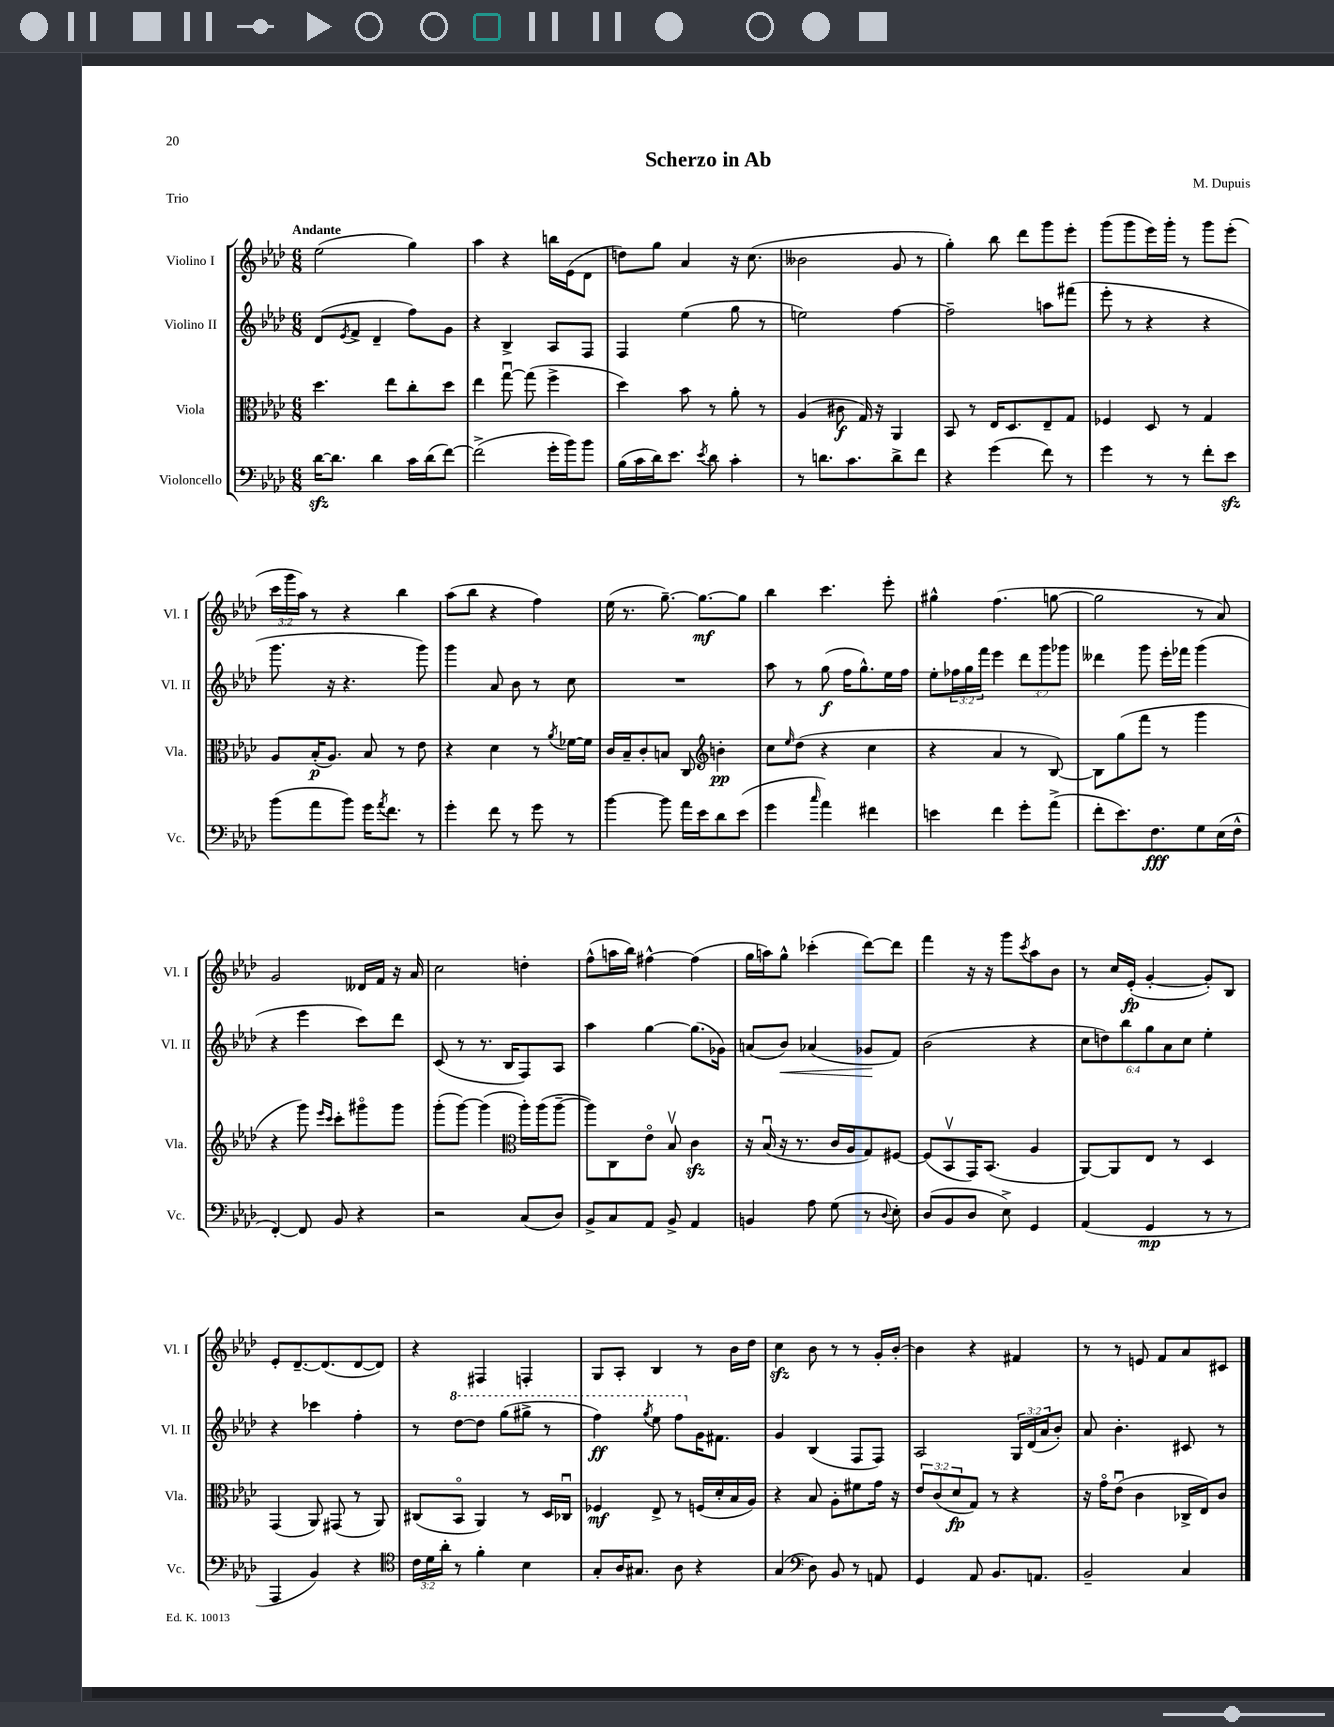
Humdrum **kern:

**kern	**dynam	**kern	**dynam	**kern	**dynam	**kern	**dynam
*part4	*part4	*part3	*part3	*part2	*part2	*part1	*part1
*staff4	*staff4	*staff3	*staff3	*staff2	*staff2	*staff1	*staff1
*I"Violoncello	*	*I"Viola	*	*I"Violino II	*	*I"Violino I	*
*I'Vc.	*	*I'Vla.	*	*I'Vl. II	*	*I'Vl. I	*
*clefF4	*	*clefC3	*	*clefG2	*	*clefG2	*
*k[b-e-a-d-]	*	*k[b-e-a-d-]	*	*k[b-e-a-d-]	*	*k[b-e-a-d-]	*
*M6/8	*	*M6/8	*	*M6/8	*	*M6/8	*
=1	=1	=1	=1	=1	=1	=1	=1
!	!	!	!	!	!	!LO:TX:a:B:t=Andante	!
[16d-zz\KL	.	4.dd-\	.	(8d-/L	.	(2ee-\	.
8.d-\J]	.	.	.	.	.	.	.
.	.	.	.	8qe-/	.	.	.
.	.	.	.	8f^/J	.	.	.
4d-\	.	.	.	4d-~/	.	.	.
.	.	8ee-\L	.	.	.	.	.
16c\LL	.	8cc'\	.	8ff\L)	.	4gg\)	.
(16d-\J	.	.	.	.	.	.	.
[8f\J)	.	8dd-\J	.	8g\J	.	.	.
=2	=2	=2	=2	=2	=2	=2	=2
(2f^\]	.	4ee-\	.	4r	.	4aa-\	.
.	.	[8ggu\	.	4B-^/	.	4r	.
.	.	(8gg\]	.	.	.	.	.
16g'\LL	.	4ff^\	.	8A-/L	.	16bbn\LL	.
16b-\J)	.	.	.	.	.	(16e-\J	.
8b-\J	.	.	.	8F/J	.	8d-\J	.
=3	=3	=3	=3	=3	=3	=3	=3
(16B-\LL	.	4dd-\)	.	4F/	.	8ddn\L)	.
16c\	.	.	.	.	.	.	.
16d-\J)	.	.	.	.	.	8gg\J	.
8.e-\J	.	.	.	.	.	.	.
.	.	8b-\	.	(4ee-\	.	4a-/	.
8qe-/	.	.	.	.	.	.	.
8d-\	.	8r	.	.	.	.	.
4c'\	.	8a-'\	.	8gg\	.	16r	.
.	.	.	.	.	.	(8.cc\	.
.	.	8r	.	8r	.	.	.
=4	=4	=4	=4	=4	=4	=4	=4
8r	.	(4A-/	.	2een\)	.	2b--X\	.
8.dn\L	.	.	.	.	.	.	.
.	.	8c#X\	f	.	.	.	.
8.c\	.	.	.	.	.	.	.
.	.	16G/)	.	.	.	.	.
.	.	16r	.	.	.	.	.
8d^\	.	4AA-/	.	[4ff\	.	8g/	.
8f\J	.	.	.	.	.	8r	.
=5	=5	=5	=5	=5	=5	=5	=5
4r	.	8BB-/	.	2ff~\]	.	4gg'\)	.
.	.	8r	.	.	.	.	.
(4g\	.	16E-/KL	.	.	.	8bb-\	.
.	.	8.D-/	.	.	.	.	.
.	.	.	.	.	.	8ddd-\L	.
8f\)	.	8E-~/	.	8aan\L	.	8ggg\	.
8r	.	8G/J	.	(8fff#X\J	.	8eee-'\J	.
=6	=6	=6	=6	=6	=6	=6	=6
4g\	.	4F-X/	.	8eee-'\	.	(8ggg\L	.
.	.	.	.	8r	.	8ggg\	.
8r	.	8D-/	.	4r	.	16eee-\L)	.
.	.	.	.	.	.	16ggg'\JJ	.
8r	.	8r	.	.	.	8r	.
8f'\L	.	4G/	.	4r	.	8ggg\L	.
8e-zz\J	.	.	.	.	.	(8eee-'\J	.
!!LO:LB:g=z
=7	=7	=7	=7	=7	=7	=7	=7
(8b-\L	.	8A-/L	.	8.ggg\	.	24ccc\LL	.
.	.	.	.	.	.	24ggg\	.
.	.	.	.	.	.	24aa-\JJ)	.
8a-\	.	(16B-'/K	p	.	.	8r	.
.	.	8.A-/J)	.	16r	.	.	.
8b-\J)	.	.	.	4.r	.	4r	.
16g\KL	.	8B-/	.	.	.	.	.
8qa-/	.	.	.	.	.	.	.
8.f\J	.	.	.	.	.	.	.
.	.	8r	.	.	.	4bb-\	.
8r	.	8e-\	.	8ggg\)	.	.	.
=8	=8	=8	=8	=8	=8	=8	=8
4g'\	.	4r	.	4ggg\	.	(8aa-\L	.
.	.	.	.	.	.	8bb-\J	.
8f\	.	4d-\	.	8a-/	.	4r	.
8r	.	.	.	8b-\	.	.	.
8g\	.	8r	.	8r	.	4ff\)	.
.	.	8qa-/	.	.	.	.	.
8r	.	[16f-X\LL	.	8cc\	.	.	.
.	.	16f-\JJ]	.	.	.	.	.
=9	=9	=9	=9	=9	=9	=9	=9
[4b-\	.	16c/LL	.	2.r	.	(16ee-\	.
.	.	16B-~/J	.	.	.	8.r	.
.	.	8c'/	.	.	.	.	.
8b-\]	.	8Bn/J	.	.	.	[8.gg~\)	.
16a-\LL	.	8C/	.	.	.	.	.
16e-\J	.	.	.	.	.	8.gg\L_	mf
*	*	*clefG2	*	*	*	*	*
8d-\	.	4bn'\	pp	.	.	.	.
(8e-\J	.	.	.	.	.	8gg\J]	.
=10	=10	=10	=10	=10	=10	=10	=10
4g\	.	8cc\L	.	8aa-\	.	4bb-\	.
.	.	16qqee-/	.	.	.	.	.
.	.	(8dd-\J	.	8r	.	.	.
16qqcc/	.	.	.	.	.	.	.
4a-\)	.	4r	.	(8gg\	f	4.ccc\	.
.	.	.	.	16ff\KL	.	.	.
.	.	.	.	8.gg^^\)	.	.	.
4f#X\	.	4cc\	.	.	.	.	.
.	.	.	.	16ee-\L	.	8eee-'\	.
.	.	.	.	16ff\JJ	.	.	.
=11	=11	=11	=11	=11	=11	=11	=11
4en\	.	4r	.	8ee-'\L	.	4gg#X^^\	.
.	.	.	.	24ff-X\L	.	.	.
.	.	.	.	24gg\	.	.	.
.	.	.	.	24fff\JJ	.	.	.
4f\	.	4a-/	.	4eee-\	.	(4.ff\	.
8g'\L	.	8r	.	12ddd-\L	.	.	.
.	.	.	.	12ggg\	.	.	.
(8a-^\J	.	[8B-/)	.	.	.	[8ggn\	.
.	.	.	.	12ggg-X\J	.	.	.
=12	=12	=12	=12	=12	=12	=12	=12
8f'\L	.	8B-\L]	.	4ddd--X\	.	2gg\]	.
8.e-\)	.	(8gg\	.	.	.	.	.
.	.	8fff\J	.	8ggg\	.	.	.
8.F\	fff	.	.	.	.	.	.
.	.	8r	.	16eee-'\LL	.	.	.
.	.	.	.	16fff-X\JJ	.	.	.
8G\	.	4ggg\	.	(4ggg\	.	8r	.
(16E-\L	.	.	.	.	.	8a-/)	.
16F^^\JJ	.	.	.	.	.	.	.
!!LO:LB:g=z
=13	=13	=13	=13	=13	=13	=13	=13
[4FF'/)	.	4r	.	4r	.	2g/	.
8FF/]	.	8ggg\)	.	4eee-\	.	.	.
.	.	16qqeee-/LL	.	.	.	.	.
.	.	16qqccc/JJ	.	.	.	.	.
8BB-/	.	8ccc'\L	.	.	.	.	.
4r	.	8ggg#X\	.	8ccc\L)	.	16d--X/LL	.
.	.	.	.	.	.	16f/JJ	.
.	.	8ggg#\J	.	8ddd-\J	.	16r	.
.	.	.	.	.	.	16a-/	.
=14	=14	=14	=14	=14	=14	=14	=14
2r	.	(8ggg'\L	.	(8c/	.	2cc\	.
.	.	[8ggg\J)	.	8r	.	.	.
.	.	(4ggg\]	.	8.r	.	.	.
.	.	.	.	16B-/KL	.	.	.
*	*	*clefC3	*	*	*	*	*
(8C/L	.	16aa-'\LL)	.	8F/)	.	4ddn'\	.
.	.	(16aa-\J	.	.	.	.	.
8D-/J)	.	[8aa-~\J	.	8A-/J	.	.	.
=15	=15	=15	=15	=15	=15	=15	=15
8BB-^/L	.	8aa-\L])	.	4aa-\	.	(8ff^^\L	.
8C/	.	8C\	.	.	.	16aan\L	.
.	.	.	.	.	.	16bb-\JJ)	.
8AA-/J	.	8e-\J	.	[4gg\	.	[4ff#X^^\	.
8BB-^/	.	8B-v/	.	.	.	.	.
4AA-/	.	4czz\	.	(8.gg\L]	.	(4ff#\]	.
.	.	.	.	16g-X\Jk)	.	.	.
=16	=16	=16	=16	=16	=16	=16	=16
4BBn/	.	16r	.	(8an/L	.	16gg\LL	.
.	.	(16B-u/	.	.	.	16aan\J)	.
!	!	!	!	!	!LO:HP:b	!	!
.	.	16r	.	8b-/J)	<	8gg^^\J	.
.	.	8.r	.	.	.	.	.
8A-\	.	.	.	(4a-X/	.	(4ccc-X'\	.
(8G\	.	16c/LL	.	.	.	.	.
.	.	16A-/J	.	.	.	.	.
8r	.	8G/)	.	8g-X/L	.	[8ddd-\L)	.
8qqD-/	.	.	.	.	.	.	.
8E-'\)	.	[8F#X/J	.	8f/J)	[	8ddd-\J]	.
=17	=17	=17	=17	=17	=17	=17	=17
(8D-/L	.	(8F#/L]	.	(2b-\	.	4fff\	.
8BB-/	.	8BB-v/	.	.	.	.	.
8D-/J	.	16GG/K)	.	.	.	16r	.
.	.	(8.BB-/J	.	.	.	16r	.
8E-^\)	.	.	.	.	.	8ggg\L	.
.	.	.	.	.	.	8qccc/	.
4GG/	.	4A-/	.	4r	.	8aa-\	.
.	.	.	.	.	.	8b-\J	.
=18	=18	=18	=18	=18	=18	=18	=18
(4AA-/	.	[8AA-/L)	.	12cc\L	.	8r	.
.	.	.	.	12ddn\)	.	.	.
.	.	8AA-/]	.	.	.	16cc/LL	.
.	.	.	.	12bb-\	.	.	.
.	.	.	.	.	.	(16e-'/JJ	fp
4GG/	mp	8E-/J	.	12gg\	.	[4g'/	.
.	.	.	.	12a-\	.	.	.
.	.	8r	.	.	.	.	.
.	.	.	.	12cc\J	.	.	.
8r	.	4D-/	.	4ee-'\	.	8g'/L])	.
8r	.	.	.	.	.	8B-/J	.
!!LO:LB:g=z
=19	=19	=19	=19	=19	=19	=19	=19
4AAA-/	.	(4GG/	.	4r	.	8e-'/L	.
.	.	.	.	.	.	[8.d-~/	.
4BB-/)	.	8AA-/)	.	4ccc-X\	.	.	.
.	.	.	.	.	.	(8.d-/]	.
.	.	(8GG#X/	.	.	.	.	.
4r	.	8r	.	4ff'\	.	[8d-/	.
.	.	8AA-/)	.	.	.	8d-/J])	.
=20	=20	=20	=20	=20	=20	=20	=20
*clefC4	*	*	*	*	*	*	*
24c\LL	.	(8C#X/L	.	8r	.	4r	.
24d-\	.	.	.	.	.	.	.
24a-'\JJ	.	.	.	.	.	.	.
*	*	*	*	*8va	*	*	*
8r	.	8BB-/J	.	[8ddd-\L	.	.	.
4f'\	.	4AA-/)	.	8ddd-\J]	.	4F#X/	.
.	.	.	.	(8ggg\L	.	.	.
4B-\	.	8r	.	8ggg#X^\J	.	4Fn'/	.
.	.	16D-/LL	.	8r	.	.	.
.	.	16C-Xu/JJ	.	.	.	.	.
=21	=21	=21	=21	=21	=21	=21	=21
8G'/L	.	4F-X/	mf	4fff\)	ff	8G/L	.
16A-/K	.	.	.	.	.	8A-'/J	.
8.G#X/J	.	.	.	.	.	.	.
.	.	.	.	8qggg/	.	.	.
.	.	8E-^/	.	8eee-\	.	4B-/	.
8A-\	.	8r	.	8fff\L	.	.	.
*	*	*	*	*X8va	*	*	*
4r	.	(16Fn/LL	.	16g\K	.	8r	.
.	.	16d-'/	.	8.f#X\J	.	.	.
.	.	16B-/	.	.	.	16b-\LL	.
.	.	16A-/JJ)	.	.	.	16dd-\JJ	.
=22	=22	=22	=22	=22	=22	=22	=22
(4G/	.	4r	.	4g/	.	4cczz\	.
*clefF4	*	*	*	*	*	*	*
8D-\)	.	8B-/	.	(4B-/	.	8b-\	.
8BB-/	.	8A-'\L	.	.	.	8r	.
8r	.	8f#X\	.	8F/L	.	8r	.
8AAn/	.	16g\Jk	.	8F/J)	.	16g'/LL	.
.	.	16r	.	.	.	[16b-'/JJ	.
=23	=23	=23	=23	=23	=23	=23	=23
4GG/	.	12e-/L	.	2A-/	.	4b-\]	.
.	.	(12c/	.	.	.	.	.
.	.	12d-/	fp	.	.	.	.
8AA-/	.	8G/J)	.	.	.	4r	.
8.BB-/L	.	8r	.	.	.	.	.
.	.	4r	.	24G/LL	.	4f#X/	.
.	.	.	.	(24d-/	.	.	.
8.AAn/J	.	.	.	.	.	.	.
.	.	.	.	24a-/J	.	.	.
.	.	.	.	8b-'/J)	.	.	.
=24	=24	=24	=24	=24	=24	=24	=24
2BB-~/	.	16r	.	8a-/	.	8r	.
.	.	16g\KL	.	.	.	.	.
.	.	(8e-u\J	.	4.b-'\	.	8r	.
.	.	4c\	.	.	.	8en/	.
.	.	.	.	.	.	8f/L	.
4C/	.	16C-X^/LL	.	8c#X/	.	8a-/	.
.	.	16E-/J)	.	.	.	.	.
.	.	8c/J	.	8r	.	8c#X/J	.
==	==	==	==	==	==	==	==
*-	*-	*-	*-	*-	*-	*-	*-
